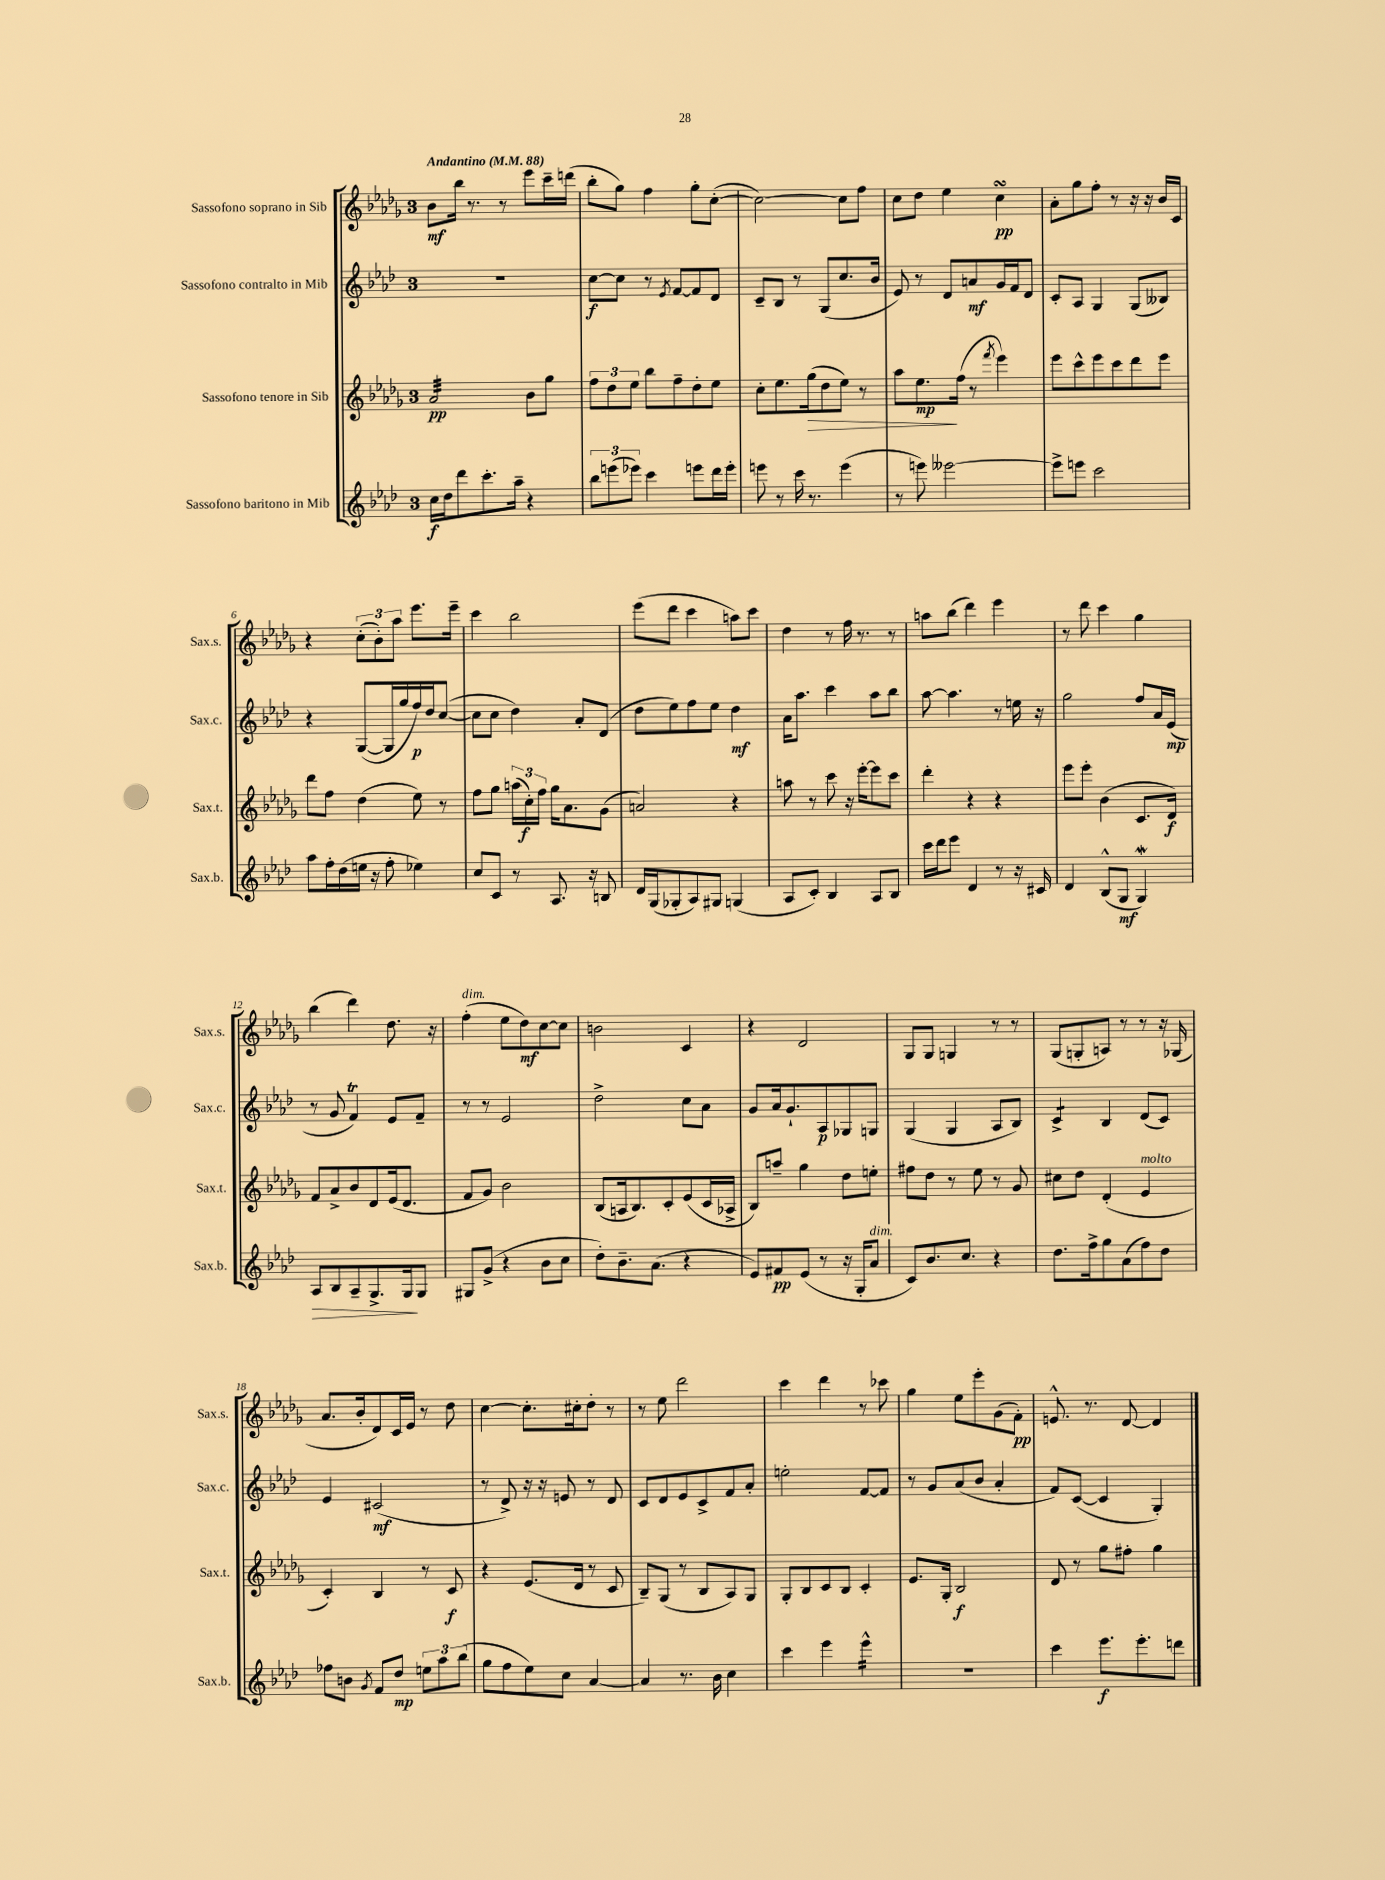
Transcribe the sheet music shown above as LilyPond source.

<<
\new StaffGroup <<
\new Staff = "s0" \with { instrumentName = "Sassofono soprano in Sib" shortInstrumentName = "Sax.s." } {
    \clef treble \key des \major \once \override Staff.TimeSignature.style = #'single-digit \time 3/4 \tempo "Andantino" 4 = 88
    \autoBeamOff bes'8[\mf bes''16] r8. r8 ees'''8[ c'''16-- d'''16]( |
    bes''8[-. ges''8]) f''4 ges''8[-. c''8]~-.( |
    c''2~) c''8[ f''8] |
    c''8[ des''8] ees''4 c''4\turn\pp |
    aes'8[-. ges''8 f''8]-. r8 r16 r16 bes'16[ c'16] |
    r4 \tuplet 3/2 { c''8[-.( bes'8-.) aes''8] } ees'''8.[ ees'''16]-- |
    c'''4 bes''2 |
    ees'''8[( des'''8] c'''4 a''8[) c'''8] |
    des''4 r8 f''16 r8. r8 |
    a''8[ bes''8]( des'''4) ees'''4 |
    r8 des'''8 c'''4 ges''4 |
    bes''4( des'''4) des''8. r16 |
    f''4-.^\markup { \italic "dim." }( ees''8[ des''8\mf) c''8~ c''8] |
    b'2 c'4 |
    r4 des'2 |
    ges8[ ges8] g4 r8 r8 |
    ges8[( g8-. a8]) r8 r8 r16 ges16( |
    aes'8.[ bes'16-. des'8) c'16 ees'16] r8 des''8 |
    c''4~ c''8.[-. cis''16-. des''8]-. r8 |
    r8 ees''8 des'''2 |
    c'''4 des'''4 r8 ces'''8 |
    ges''4 ees''8[ ees'''8-. ges'8( f'8]-.\pp) |
    e'8.-^ r8. des'8~ des'4 \bar "|." |
}
\new Staff = "s1" \with { instrumentName = "Sassofono contralto in Mib" shortInstrumentName = "Sax.c." } {
    \clef treble \key aes \major \once \override Staff.TimeSignature.style = #'single-digit \time 3/4
    \autoBeamOff R2. |
    c''8[~\f c''8] r8 \acciaccatura { ees'8 } f'8[~ f'8 des'8] |
    c'8[-- bes8] r8 g8[( c''8. bes'16] |
    ees'8) r8 des'8[ a'8\mf g'16 f'16 des'8] |
    c'8[-. aes8] g4 g8[( beses8]) |
    r4 g8[~( g16 g''16 f''16\p) des''16 c''8]~( |
    c''8[ c''8] des''4) aes'8[-. des'8]( |
    des''8[ ees''8) f''8 ees''8] des''4\mf |
    aes'16[ aes''8.] c'''4 aes''8[ bes''8] |
    aes''8~ aes''4. r8 e''16 r16 |
    g''2 f''8[ aes'16 ees'16]\mp( |
    r8 g'8 f'4\trill) ees'8[ f'8]-- |
    r8 r8 ees'2 |
    des''2-> c''8[ aes'8] |
    g'8[ aes'16 g'8.-! aes8\p ges8 g8] |
    g4( g4 aes8[ bes8]) |
    c'4:8-> bes4 des'8[( c'8]) |
    ees'4 cis'2\mf( |
    r8 des'8->) r16 r16 e'8 r8 des'8 |
    c'8[ des'8 ees'8 c'8-> f'8 aes'8]-. |
    e''2-. f'8[~ f'8] |
    r8 g'8[ aes'8( bes'8] aes'4-. |
    f'8[) c'8]~( c'4 g4-.) \bar "|." |
}
\new Staff = "s2" \with { instrumentName = "Sassofono tenore in Sib" shortInstrumentName = "Sax.t." } {
    \clef treble \key des \major \once \override Staff.TimeSignature.style = #'single-digit \time 3/4
    \autoBeamOff aes'2:32\pp bes'8[ ges''8] |
    \tuplet 3/2 { f''8[ des''8 ees''8] } bes''8[ f''8-- des''8-. ees''8] |
    c''8[-. ees''8. ges''16\>( des''8 ees''8]) r8 |
    aes''8[ ees''8.\mp\! f''16]( r8 \acciaccatura { f'''8 } ees'''4) |
    ees'''8[ c'''8-^ ees'''8 c'''8 des'''8 ees'''8] |
    des'''8[ f''8] des''4( ees''8) r8 |
    f''8[ ges''8] \tuplet 3/2 { a''16[( c''16-.\f) f''16] } ges''16[ aes'8. ges'8]( |
    a'2) r4 |
    a''8 r8 c'''8 r16 ees'''16[~-. ees'''8 c'''8] |
    des'''4-. r4 r4 |
    ees'''8[ ees'''8]-. bes'4( c'8.[ des'16]\f) |
    f'8[ aes'8-> bes'8 des'8 ees'16( des'8.] |
    f'8[ ges'8]) bes'2 |
    bes8[( a16 bes8.) c'8-. ees'8( c'16 aes16]-> |
    bes8[) a''8]-- ges''4 des''8[ e''8]-. |
    fis''8[ des''8] r8 ees''8 r8 ges'8 |
    cis''8[ des''8] des'4-.( ees'4^\markup { \italic "molto" } |
    c'4-.) bes4 r8 c'8\f |
    r4 ees'8.[( des'16] r8 c'8 |
    bes8[--) ges8]( r8 bes8[ aes8) ges8] |
    ges8[-. bes8 c'8 bes8] c'4-. |
    ees'8.[ ges16]-. bes2\f |
    des'8 r8 ges''8[ fis''8]-. ges''4 \bar "|." |
}
\new Staff = "s3" \with { instrumentName = "Sassofono baritono in Mib" shortInstrumentName = "Sax.b." } {
    \clef treble \key aes \major \once \override Staff.TimeSignature.style = #'single-digit \time 3/4
    \autoBeamOff c''16[\f des''16 des'''8 c'''8.-. aes''16]-- r4 |
    \tuplet 3/2 { bes''8[ e'''8( ees'''8]) } c'''4 e'''8[ des'''16 e'''16]-. |
    e'''8 r8 c'''16 r8. e'''4( |
    r8 e'''8) eeses'''2~ |
    eeses'''8[-> e'''8] c'''2 |
    aes''8[ f''16-. des''16( e''16] r16 f''8-. ees''4) |
    c''8[ c'8] r8 aes8. r16 b8 |
    des'16[ g16( ges8-. aes8) gis8] g4( |
    aes8[ c'8]-.) bes4 aes8[ bes8] |
    c'''16[ des'''16 ees'''8] des'4 r8 r16 cis'16 |
    des'4 bes8[-^( g8]\mf g4\mordent) |
    aes8[\> bes8 aes8-- g8.-> g16\! g8] |
    gis8[ g'8]->( r4 bes'8[ c''8] |
    des''8[-.) bes'8.-- aes'8.]( r4 |
    ees'8[) fis'8\pp ees'8]( r8 r16 g16[-. aes'8]^\markup { \italic "dim." } |
    c'8[) bes'8. c''8.] r4 |
    des''8.[ f''16-> g''8 aes'8( f''8) des''8] |
    fes''8[ b'8] \acciaccatura { g'8 } f'8[ des''8]\mp \tuplet 3/2 { e''8[ aes''8 bes''8]( } |
    g''8[ f''8 ees''8) c''8] aes'4~ |
    aes'4 r8. bes'16 c''4 |
    c'''4 ees'''4 ees'''4:16-^ |
    R2. |
    c'''4 ees'''8.[\f ees'''8.-. d'''8] \bar "|." |
}
>>
>>
